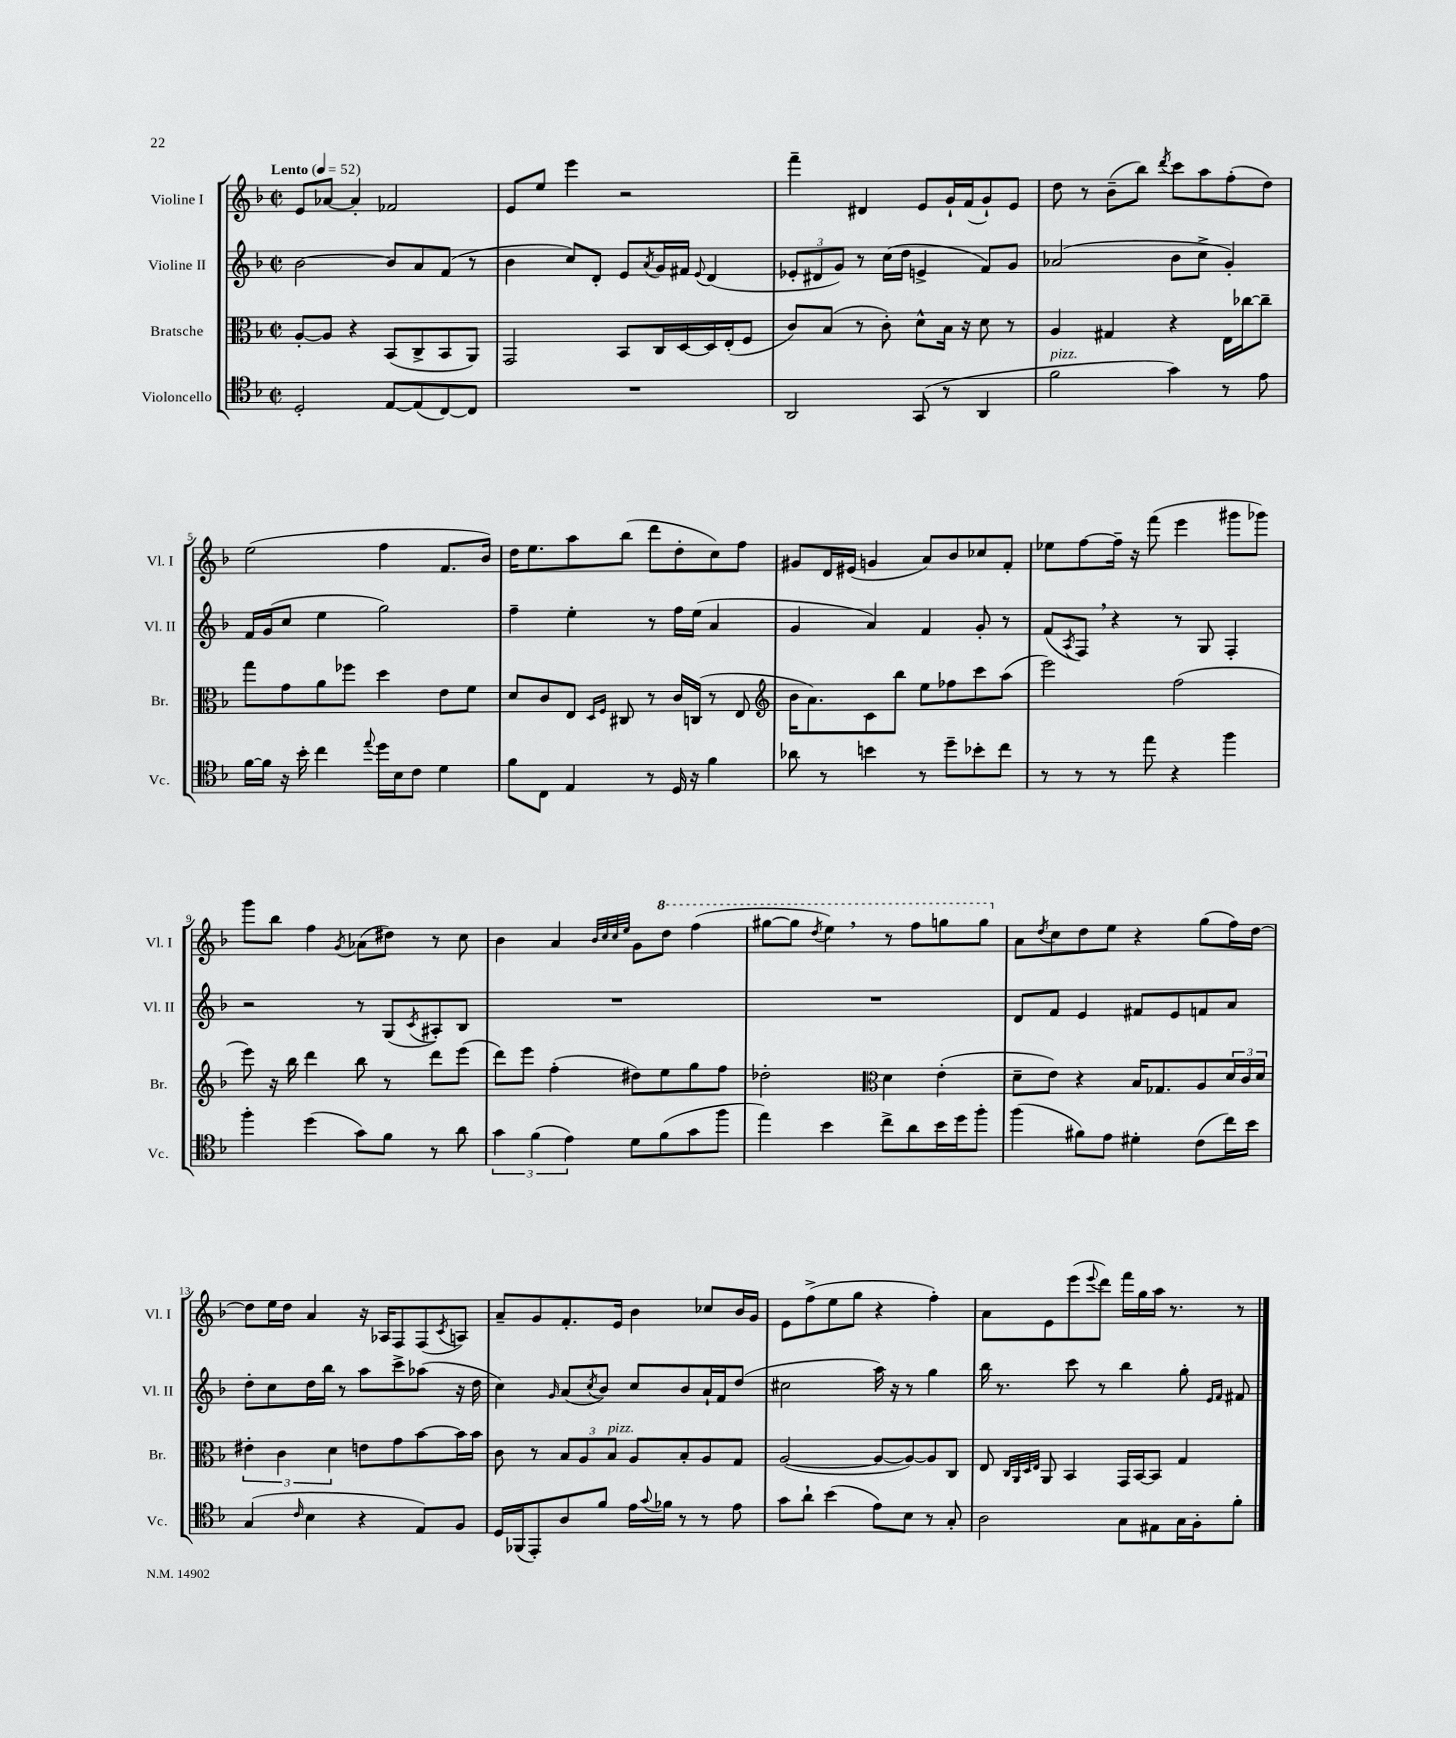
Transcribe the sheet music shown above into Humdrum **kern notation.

**kern	**kern	**kern	**kern
*staff4	*staff3	*staff2	*staff1
*clefC4	*clefC3	*clefG2	*clefG2
*k[b-]	*k[b-]	*k[b-]	*k[b-]
*M2/2	*M2/2	*M2/2	*M2/2
*met(c|)	*met(c|)	*met(c|)	*met(c|)
*MM52	*MM52	*MM52	*MM52
2D'	[8A'	[2b-	8e
.	8A]	.	[8a-
.	4r	.	4a-']
[8E	(8BB-	8b-]	2f-
(8E]	8C^	8a	.
[8C)	8BB-	(8f	.
8C]	8AA)	8r	.
=	=	=	=
1r	2GG	4b-	8e
.	.	.	8ee
.	.	8cc)	4eee
.	.	8d'	.
.	8BB-	8e	2r
.	.	8qa	.
.	16C	16g	.
.	[16D	16f#	.
.	.	8qqe	.
.	16D]	(4d	.
.	(16E'	.	.
.	8F	.	.
=	=	=	=
2AA	8c)	12e-'	4fff~
.	.	12d#	.
.	(8B-	.	.
.	.	12g)	.
.	8r	8r	4d#
.	8c')	(16cc	.
.	.	16dd	.
(8GG	8d^^	4e^	8e
8r	16B-	.	16g`
.	16r	.	(16f
4AA	8d	8f)	8g`)
.	8r	8g	8e
=	=	=	=
2f	4A	(2a-	8dd
.	.	.	8r
.	4G#	.	(8b-~
.	.	.	8bb-)
.	.	.	8qddd
4g)	4r	8b-	8ccc
.	.	8cc^	8aa
8r	16E	4g')	(8ff'
.	[16cc-	.	.
8e	8cc-~]	.	8dd)
=	=	=	=
[16f	8gg	16f	(2ee
16f]	.	(16g	.
16r	8g	8cc	.
16b-'	.	.	.
4cc	8a	4ee	.
.	8ff-	.	.
8qqee	.	.	.
16dd	4dd	2gg)	4ff
16B-	.	.	.
8c	.	.	.
4d	8e	.	8.f
.	8f	.	.
.	.	.	16b-)
=	=	=	=
8f	8d	4ff~	16dd
.	.	.	8.ee
8C	8c	.	.
4E	8E	4ee'	8aa
.	16qqD	.	.
.	16qqF	.	.
.	8C#	.	(8bb-
8r	8r	8r	8ddd
16D	16c	16ff	8dd'
16r	(16C	(16ee	.
4f	8r	4a	8cc)
.	8E	.	8ff
=	=	=	=
*	*clefG2	*	*
8a-	16b-	4g	8g#
.	8.a)	.	.
8r	.	.	16d
.	.	.	(16e#
4b	8c	4a)	4g
.	8bb-	.	.
8r	8ee	4f	8a)
8dd~	8ff-	.	8b-
8b-'	8ccc	8g'	8cc-
8cc	(8aa	8r	8f'
=	=	=	=
8r	2eee)	(8f	8ee-
.	.	8qA	.
8r	.	8F)	[8ff
8r	.	4r	16ff~]
.	.	.	16r
8ee	.	.	(8fff
4r	(2ff	8r	4eee
.	.	8G	.
4ff	.	4F'	8ggg#
.	.	.	8ggg-)
=	=	=	=
4ff'	8eee)	2r	8ggg
.	16r	.	8bb-
.	16bb-	.	.
(4dd	4ddd	.	4ff
.	.	.	8qg
8g)	8bb-	8r	(8a-
8f	8r	(8G	8dd#)
.	.	8qc	.
8r	8ddd	8A#')	8r
8a	(8eee	8B-	8cc
=	=	=	=
6g	8ddd)	1r	4b-
.	8eee	.	.
(6f	.	.	.
.	(4ff'	.	4a
6e)	.	.	.
.	.	.	32qqb-
.	.	.	32qqcc
.	.	.	32qqcc
.	.	.	32qqee
8d	8dd#)	.	8g
(8f	8ee	.	8ddd
8g	8gg	.	(4fff
8ff	8ff	.	.
=	=	=	=
4ee)	2dd-'	1r	[8ggg#
.	.	.	8ggg#]
.	.	.	8qddd
4b-	.	.	4eee)
*	*clefC3	*	*
8cc^	4d	.	8r
8a	.	.	8fff
16b-	(4e'	.	8ggg
16dd	.	.	.
8ff'	.	.	8ggg
=	=	=	=
(4ff	8d~	8d	8a
.	.	.	8qdd
.	8e)	8f	8cc
8f#)	4r	4e	8dd
8e	.	.	8ee
4d#'	16B-	8f#	4r
.	8.G-	.	.
.	.	8e	.
(8c	8A	8f	(8gg
16cc)	24d	8a	16ff)
.	24c	.	.
16b-	.	.	[16dd
.	24d	.	.
=	=	=	=
(4G	6e#'	8dd'	8dd]
.	.	8cc	16ee
.	6c	.	.
.	.	.	16dd
16qqc	.	.	.
4B-	.	16dd	4a
.	.	16bb-	.
.	6d	.	.
.	.	8r	.
4r	8e	8aa	16r
.	.	.	16A-
.	8g	8ccc^	8F
8E)	[8b-	(8aa-	(8F
.	.	.	8qc
8F	16b-]	16r	8A)
.	16b-	16dd	.
=	=	=	=
16D	8c	4cc)	8a~
(16FF-	.	.	.
8EE')	8r	.	8g
.	.	16qqg	.
8A	12B-	(8a	8.f'
.	12A	.	.
.	.	8qcc	.
8f	.	8b-)	.
.	12B-	.	.
.	.	.	16e
16e	8A	8cc	4b-
8qqg	.	.	.
16f-	.	.	.
8r	8B-'	8b-	.
8r	8A	16a`	8cc-
.	.	16f	.
8e	8G	(8dd	16b-
.	.	.	16g
=	=	=	=
8g	([2A	2cc#	8e
8a`	.	.	(8ff^
(4b-	.	.	8ee
.	.	.	8gg
8e)	8A_	16aa)	4r
.	.	16r	.
8B-	8A_)	8r	.
8r	8A]	4gg	4ff')
8G'	8C	.	.
=	=	=	=
2A	8E	16bb-	8a
.	.	8.r	.
.	32qqC	.	.
.	32qqAA	.	.
.	32qqD	.	.
.	32qqE	.	.
.	8AA	.	8e
.	4BB-	8ccc	(8eee
.	.	.	8qqeee
.	.	8r	8ddd)
8G	16GG	4bb-	16fff
.	[16BB-	.	16gg
8E#	8BB-]	.	16aa
.	.	.	8.r
16G	4G	8gg'	.
16F'	.	.	.
.	.	16qqe	.
.	.	16qqf	.
8f'	.	8f#	8r
==	==	==	==
*-	*-	*-	*-
